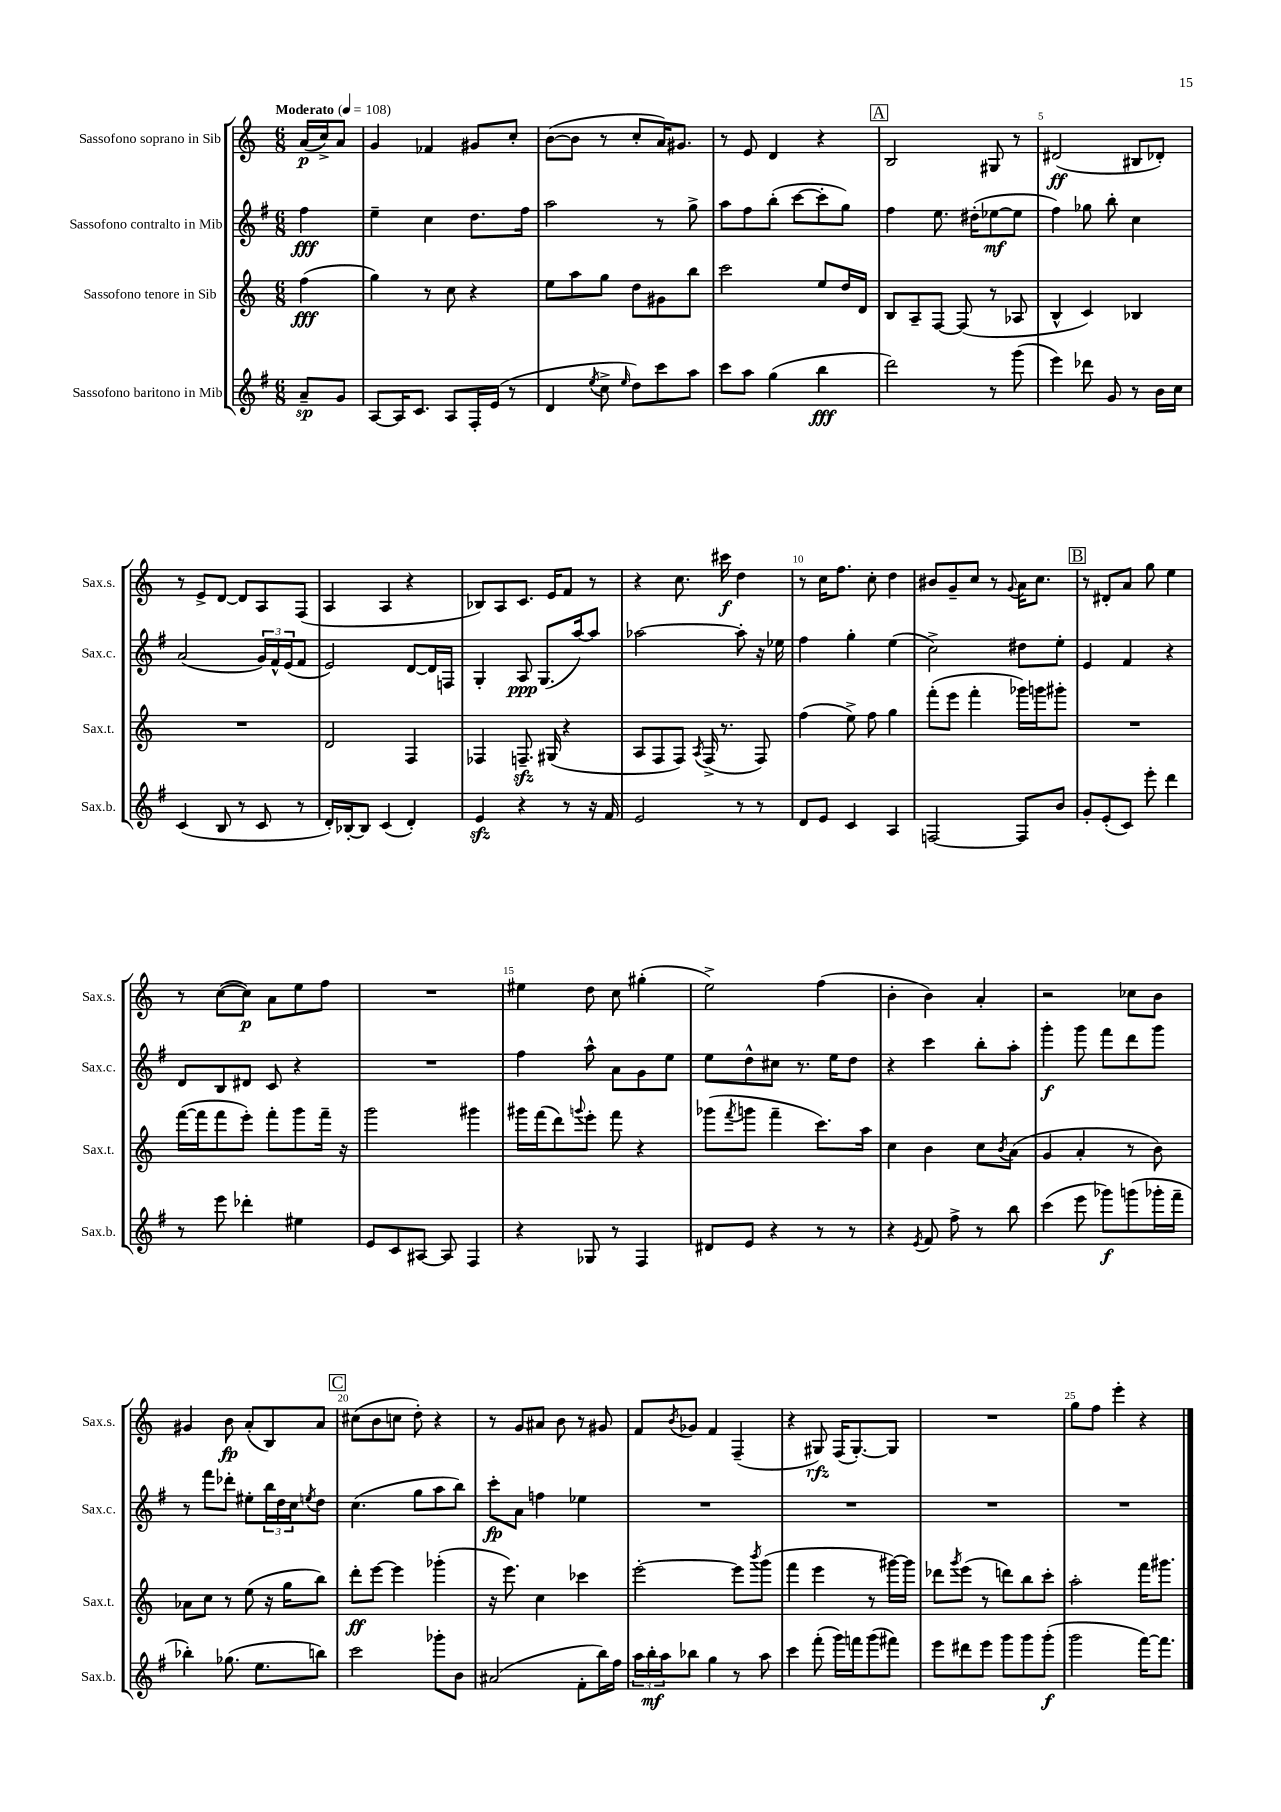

**kern	**dynam	**kern	**dynam	**kern	**dynam	**kern	**dynam
*part4	*part4	*part3	*part3	*part2	*part2	*part1	*part1
*staff4	*staff4	*staff3	*staff3	*staff2	*staff2	*staff1	*staff1
*I"Sassofono baritono in Mib	*	*I"Sassofono tenore in Sib	*	*I"Sassofono contralto in Mib	*	*I"Sassofono soprano in Sib	*
*I'Sax.b.	*	*I'Sax.t.	*	*I'Sax.c.	*	*I'Sax.s.	*
*clefG2	*	*clefG2	*	*clefG2	*	*clefG2	*
*k[f#]	*	*k[]	*	*k[f#]	*	*k[]	*
*M6/8	*	*M6/8	*	*M6/8	*	*M6/8	*
*MM108	*	*MM108	*	*MM108	*	*MM108	*
=	=	=	=	=	=	=	=
!	!	!	!	!	!	!LO:TX:a:B:t=Moderato	!
8a~/L	sp	(4ff\	fff	4ff#\	fff	(16a/LL	p
.	.	.	.	.	.	16cc^/J)	.
8g/J	.	.	.	.	.	8a/J	.
=1	=1	=1	=1	=1	=1	=1	=1
[8A/L	.	4gg\)	.	4ee~\	.	4g/	.
16A/K]	.	.	.	.	.	.	.
8.c/J	.	.	.	.	.	.	.
.	.	8r	.	4cc\	.	4f-X/	.
8A/L	.	8cc\	.	.	.	.	.
16F#'/L	.	4r	.	8.dd\L	.	8g#X/L	.
(16e/JJ	.	.	.	.	.	.	.
8r	.	.	.	.	.	8cc'/J	.
.	.	.	.	16ff#\Jk	.	.	.
=2	=2	=2	=2	=2	=2	=2	=2
4d/	.	8ee\L	.	2aa\	.	([8b\L	.
.	.	8aa\	.	.	.	8b\J]	.
8qee/	.	.	.	.	.	.	.
8cc^\	.	8gg\J	.	.	.	8r	.
16qqee/	.	.	.	.	.	.	.
8dd\L)	.	8dd\L	.	.	.	8cc'/L	.
8ccc\	.	8g#X\	.	8r	.	16a/K)	.
.	.	.	.	.	.	8.g#X/J	.
8aa\J	.	8bb\J	.	8gg^\	.	.	.
=3	=3	=3	=3	=3	=3	=3	=3
8ccc\L	.	2ccc\	.	8aa\L	.	8r	.
8aa\J	.	.	.	8ff#\	.	8e/	.
(4gg\	.	.	.	(8bb'\J	.	4d/	.
.	.	.	.	[8ccc\L	.	.	.
4bb\	fff	8ee/L	.	8ccc'\]	.	4r	.
.	.	16dd/L	.	8gg\J)	.	.	.
.	.	16d/JJ	.	.	.	.	.
!!LO:REH:place=s1:t=A
=4	=4	=4	=4	=4	=4	=4	=4
2ddd\)	.	8B/L	.	4ff#\	.	2B/	.
.	.	8A~/	.	.	.	.	.
.	.	[8F/J	.	8.ee\	.	.	.
.	.	(8F/]	.	.	.	.	.
.	.	.	.	(16dd#X'\KL	.	.	.
8r	.	8r	.	[8ee-X\	mf	8G#X/	.
(8ggg\	.	8A-X/	.	8ee-\J]	.	8r	.
=5	=5	=5	=5	=5	=5	=5	=5
4eee\)	.	4B^^/	.	4ff#\)	.	(2d#X/	ff
8ddd-X\	.	4c/)	.	8gg-X\	.	.	.
8g/	.	.	.	8bb'\	.	.	.
8r	.	4B-X/	.	4cc\	.	8B#X/L	.
16b\LL	.	.	.	.	.	8d-X'/J)	.
16cc\JJ	.	.	.	.	.	.	.
!!LO:LB:g=z
=6	=6	=6	=6	=6	=6	=6	=6
(4c/	.	2.r	.	(2a/	.	8r	.
.	.	.	.	.	.	8e^/L	.
8B/	.	.	.	.	.	[8d/J	.
8r	.	.	.	.	.	8d/L]	.
8c/	.	.	.	24g/LL)	.	8A/	.
.	.	.	.	24f#^^/	.	.	.
.	.	.	.	(24e/J	.	.	.
8r	.	.	.	8f#/J	.	(8F/J	.
=7	=7	=7	=7	=7	=7	=7	=7
16d'/LL)	.	2d/	.	2e/)	.	4A/	.
[16B-X'/J	.	.	.	.	.	.	.
8B-/J]	.	.	.	.	.	.	.
(4c/	.	.	.	.	.	4A/	.
4d'/)	.	4F/	.	[8d/L	.	4r	.
.	.	.	.	16d/L]	.	.	.
.	.	.	.	16Fn/JJ	.	.	.
=8	=8	=8	=8	=8	=8	=8	=8
4ezz/	.	4F-X/	.	4G'/	.	8B-X/L)	.
.	.	.	.	.	.	8A/	.
4r	.	8.Fnzz~/	.	8A/	ppp	8.c/J	.
.	.	.	.	(8.G/L	.	.	.
.	.	(16G#X/	.	.	.	16e/KL	.
8r	.	4r	.	.	.	8f/J	.
.	.	.	.	[16aa/k)	.	.	.
16r	.	.	.	8aa/J]	.	8r	.
16f#/	.	.	.	.	.	.	.
=9	=9	=9	=9	=9	=9	=9	=9
2e/	.	8A/L	.	[2aa-X\	.	4r	.
.	.	8F/	.	.	.	.	.
.	.	8F/J)	.	.	.	8.cc\	.
.	.	8qA/	.	.	.	.	.
.	.	(16F^/	.	.	.	.	.
.	.	8.r	.	.	.	16ccc#X\	f
8r	.	.	.	8aa-'\]	.	4dd\	.
8r	.	8F/)	.	16r	.	.	.
.	.	.	.	16ee-X\	.	.	.
=10	=10	=10	=10	=10	=10	=10	=10
8d/L	.	(4ff\	.	4ff#\	.	8r	.
8e/J	.	.	.	.	.	16cc\KL	.
.	.	.	.	.	.	8.ff\J	.
4c/	.	8ee^\)	.	4gg'\	.	.	.
.	.	8ff\	.	.	.	8cc'\	.
4A/	.	4gg\	.	(4ee\	.	4dd\	.
=11	=11	=11	=11	=11	=11	=11	=11
[2Fn/	.	(8fff'\L	.	2cc^\)	.	8b#X/L	.
.	.	8eee\J	.	.	.	8g~/	.
.	.	4fff'\	.	.	.	8cc/J	.
.	.	.	.	.	.	8r	.
.	.	.	.	.	.	8qqg/	.
8F/L]	.	16ggg-X\LL)	.	8dd#X\L	.	16a\KL	.
.	.	16gggn\J	.	.	.	8.cc\J	.
8b/J	.	8ggg#X'\J	.	8ee'\J	.	.	.
!!LO:REH:place=s1:t=B
=12	=12	=12	=12	=12	=12	=12	=12
8g'/L	.	2.r	.	4e/	.	8r	.
(8e'/	.	.	.	.	.	8d#X'/L	.
8c/J)	.	.	.	4f#/	.	8a/J	.
8eee'\	.	.	.	.	.	8gg\	.
4ddd\	.	.	.	4r	.	4ee\	.
!!LO:LB:g=z
=13	=13	=13	=13	=13	=13	=13	=13
8r	.	([16fff\LL	.	8d/L	.	8r	.
.	.	16fff\J]	.	.	.	.	.
8eee\	.	8fff\	.	8B/	.	([8cc\L	.
4ddd-X'\	.	8eee'\J)	.	8d#X/J	.	8cc\J])	p
.	.	8fff'\L	.	8c/	.	8a\L	.
4ee#X\	.	8ggg\	.	4r	.	8ee\	.
.	.	16fff~\Jk	.	.	.	8ff\J	.
.	.	16r	.	.	.	.	.
=14	=14	=14	=14	=14	=14	=14	=14
8e/L	.	2ggg\	.	2.r	.	2.r	.
8c/	.	.	.	.	.	.	.
[8A#X/J	.	.	.	.	.	.	.
8A#/]	.	.	.	.	.	.	.
4F#/	.	4ggg#X\	.	.	.	.	.
=15	=15	=15	=15	=15	=15	=15	=15
4r	.	16ggg#X\LL	.	4ff#\	.	4ee#X\	.
.	.	(16fff\J	.	.	.	.	.
.	.	8ddd\)	.	.	.	.	.
.	.	8qqgggn/	.	.	.	.	.
8G-X/	.	8eee'\J	.	8aa^^\	.	8dd\	.
8r	.	8fff\	.	8a\L	.	8cc\	.
4F#/	.	4r	.	8g\	.	(4gg#X'\	.
.	.	.	.	8ee\J	.	.	.
=16	=16	=16	=16	=16	=16	=16	=16
8d#X/L	.	(8ggg-X\L	.	8ee\L	.	2ee^\)	.
.	.	8qfff/	.	.	.	.	.
8e/J	.	8gggn\J	.	8dd^^\	.	.	.
4r	.	4fff~\	.	8cc#X\J	.	.	.
.	.	.	.	8.r	.	.	.
8r	.	8.ccc\L)	.	.	.	(4ff\	.
.	.	.	.	16ee\KL	.	.	.
8r	.	.	.	8dd\J	.	.	.
.	.	16aa\Jk	.	.	.	.	.
=17	=17	=17	=17	=17	=17	=17	=17
4r	.	4cc\	.	4r	.	4b'\	.
8qe/	.	.	.	.	.	.	.
8f#/	.	4b\	.	4ccc\	.	4b\)	.
8ff#^\	.	.	.	.	.	.	.
8r	.	8cc\L	.	8bb'\L	.	4a'/	.
.	.	8qb/	.	.	.	.	.
8bb\	.	(8a\J	.	8aa'\J	.	.	.
=18	=18	=18	=18	=18	=18	=18	=18
(4ccc\	.	4g/	.	4ggg'\	f	2r	.
8eee\	.	4a'/	.	8ggg\	.	.	.
8ggg-X\L)	f	.	.	8fff#\L	.	.	.
(8gggn\	.	8r	.	8ddd\	.	8cc-X\L	.
16ggg-X'\L	.	8b\)	.	8ggg\J	.	8b\J	.
16fff#~\JJ	.	.	.	.	.	.	.
!!LO:LB:g=z
=19	=19	=19	=19	=19	=19	=19	=19
4bb-X'\)	.	8a-X\L	.	8r	.	4g#X/	.
.	.	8cc\J	.	8fff#\L	.	.	.
(8.gg-X\	.	8r	.	8ddd-X'\J	.	8b\	fp
.	.	(8ee\	.	8ee#X'\L	.	(8a'/L	.
8.ee\L	.	.	.	.	.	.	.
.	.	16r	.	24bb\L	.	8B/)	.
.	.	.	.	24dd\	.	.	.
.	.	16gg\KL	.	.	.	.	.
.	.	.	.	24cc\J	.	.	.
.	.	.	.	8qeen/	.	.	.
8bbn\J)	.	8bb\J)	.	8dd\J	.	8a/J	.
!!LO:REH:place=s1:t=C
=20	=20	=20	=20	=20	=20	=20	=20
2ccc\	.	8ddd'\L	ff	(4.cc\	.	(8cc#X\L	.
.	.	[8eee\J	.	.	.	8b\	.
.	.	4eee\]	.	.	.	8ccn\J	.
.	.	.	.	8gg\L	.	8dd'\)	.
8ggg-X'\L	.	(4ggg-X'\	.	8aa\	.	4r	.
8b\J	.	.	.	8bb\J)	.	.	.
=21	=21	=21	=21	=21	=21	=21	=21
(2a#X/	.	16r	.	8ccc'\L	fp	8r	.
.	.	8.eee\)	.	.	.	.	.
.	.	.	.	8a\J	.	8g/L	.
.	.	4cc\	.	4ffn\	.	8a#X/J	.
.	.	.	.	.	.	8b\	.
8f#'\L	.	4ccc-X\	.	4ee-X\	.	8r	.
16bb\L)	.	.	.	.	.	8g#X/	.
16ff#\JJ	.	.	.	.	.	.	.
=22	=22	=22	=22	=22	=22	=22	=22
24aa\LL	.	[2eee'\	.	2.r	.	8f/L	.
24bb'\	mf	.	.	.	.	.	.
24aa\J	.	.	.	.	.	.	.
.	.	.	.	.	.	8qb/	.
8bb-X\J	.	.	.	.	.	8g-X/J	.
4gg\	.	.	.	.	.	4f/	.
8r	.	8eee\L]	.	.	.	(4F~/	.
.	.	8qbbb/	.	.	.	.	.
8aa\	.	(8ggg\J	.	.	.	.	.
=23	=23	=23	=23	=23	=23	=23	=23
4ccc\	.	4fff\	.	2.r	.	4r	.
(8fff#'\	.	4eee\	.	.	.	8G#X/)	rfz
16ggg\LL)	.	.	.	.	.	(16F/KL	.
16fffn\J	.	.	.	.	.	[8.G#'/)	.
(8ggg\	.	8r	.	.	.	.	.
8fff#X\J)	.	[16ggg#X\LL)	.	.	.	8G#/J]	.
.	.	16ggg#\JJ]	.	.	.	.	.
=24	=24	=24	=24	=24	=24	=24	=24
8eee\L	.	8ddd-X\L	.	2.r	.	2.r	.
.	.	8qggg/	.	.	.	.	.
8ddd#X\	.	(8eee\J	.	.	.	.	.
8eee\J	.	8r	.	.	.	.	.
8ggg\L	.	8dddn\L)	.	.	.	.	.
8ggg\	.	8bb\	.	.	.	.	.
(8ggg'\J	f	8ccc'\J	.	.	.	.	.
=25	=25	=25	=25	=25	=25	=25	=25
2ggg\	.	2aa'\	.	2.r	.	8gg\L	.
.	.	.	.	.	.	8ff\J	.
.	.	.	.	.	.	4eee'\	.
[16fff#\KL)	.	16fff\KL	.	.	.	4r	.
8.fff#\J]	.	8.ggg#X\J	.	.	.	.	.
==	==	==	==	==	==	==	==
*-	*-	*-	*-	*-	*-	*-	*-
